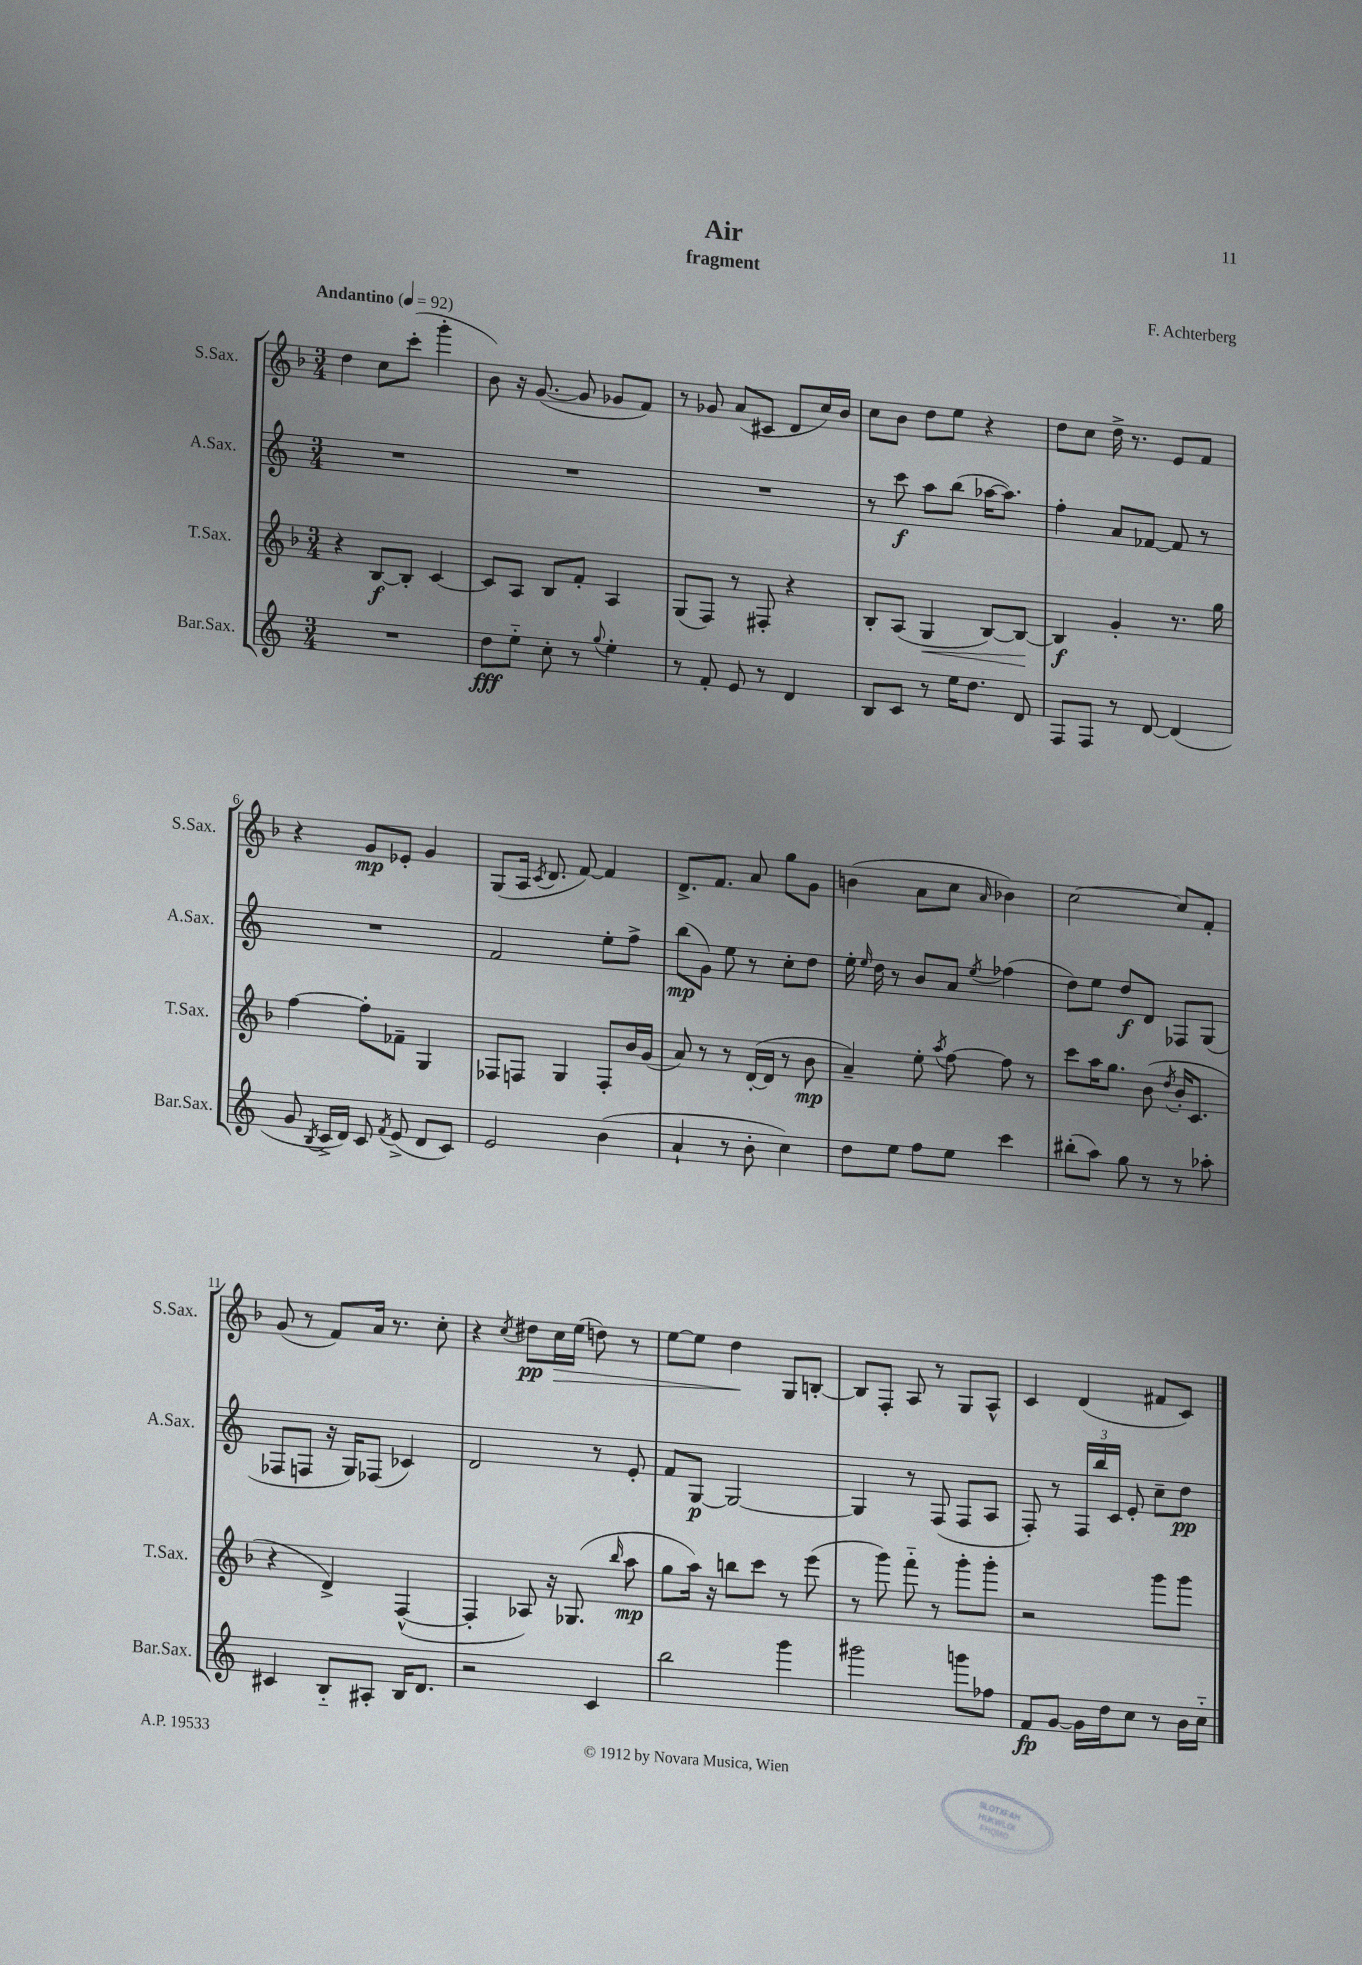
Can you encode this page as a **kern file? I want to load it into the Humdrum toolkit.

**kern	**kern	**kern	**kern
*staff4	*staff3	*staff2	*staff1
*clefG2	*clefG2	*clefG2	*clefG2
*k[]	*k[b-]	*k[]	*k[b-]
*M3/4	*M3/4	*M3/4	*M3/4
*MM92	*MM92	*MM92	*MM92
2.r	4r	2.r	4dd
.	[8B-	.	8cc
.	8B-']	.	(8ccc'
.	[4c	.	4ggg'
=	=	=	=
8dd	8c]	2.r	8b-)
8ee'~	8A	.	16r
.	.	.	([8.g
8cc'	8B-	.	.
8r	8f'	.	8g]
8qqgg	.	.	.
4ee'	4A	.	8g-
.	.	.	8f)
=	=	=	=
8r	(8G	2.r	8r
8f'	8F)	.	8g-
8e	8r	.	(8a
8r	8F#'	.	8c#
4d	4r	.	8d
.	.	.	16cc)
.	.	.	16b-
=	=	=	=
8B	8B-'	8r	8cc
8c	(8A	8ccc	8b-
8r	4G	8aa	8dd
16ee	.	(8bb	8ee
8.dd	.	.	.
.	[8B-)	[16aa-	4r
.	.	8.aa-])	.
8d	8B-_	.	.
=	=	=	=
8F	4B-]	4ff'	8dd
8F	.	.	8cc
8r	4g'	8a	16dd^
.	.	.	8.r
[8d	.	[8f-	.
(4d]	8.r	8f-]	8e
.	.	8r	8f
.	16gg	.	.
=	=	=	=
8g	[4ff	2.r	4r
8qB	.	.	.
16c^	.	.	.
16d)	.	.	.
8c	8ff']	.	8g
8qf	.	.	.
(8e^	8f-~	.	8e-'
8d	4G	.	4g
8c)	.	.	.
=	=	=	=
2e	8F-	2f	(8G
.	8F	.	16A
.	.	.	8qc
.	.	.	8.d
.	4G	.	.
.	.	.	[8f)
(4b	8F'	8ee'	4f]
.	16b-	8ff^	.
.	(16g	.	.
=	=	=	=
4a`	8a)	(8bb	8.d^
.	8r	8g)	.
.	.	.	8.f
8r	8r	8ee	.
8b'	([16d'	8r	8a
.	16d]	.	.
4cc)	8r	8cc'	8gg
.	8b-	8dd	8g
=	=	=	=
8dd	4a~)	16ee'	(4b
.	.	16qqee	.
.	.	16dd	.
8ee	.	8r	.
8ff	8ee'	8b	8a
.	8qaa	.	.
8ee	[8ff	8a	8cc
.	.	8qee	16qqa
4ccc	8ff]	(4ff-	4b-)
.	8r	.	.
=	=	=	=
(8bb#'	8ccc	8dd)	[2cc
8aa)	16aa	8ee	.
.	8.gg	.	.
8gg	.	8dd	.
8r	(8b-	8d	.
.	8qdd	.	.
8r	16b-'	8F-	8cc]
.	8.c	.	.
8aa-'	.	(8G	8f'
=	=	=	=
4c#	4r	8F-	(8g
.	.	8F	8r
8B'~	4d^)	16r	8f)
.	.	16G)	.
8A#'	.	(8F-	16a
.	.	.	8.r
16B	([4F^^	4c-)	.
8.d	.	.	.
.	.	.	8cc'
=	=	=	=
2r	4F']	2d	4r
.	.	.	8qcc
.	8A-)	.	8dd#
.	16r	.	16cc
.	(8.G-	.	(16ee
4c	.	8r	8dd)
.	16qqbb-	.	.
.	8aa	8e'	8r
=	=	=	=
2bb	8gg	8f	[8ee
.	16aa)	[8G	8ee]
.	16r	.	.
.	8bb	2G_	4dd
.	8ccc	.	.
4ggg	8r	.	8G
.	(8eee	.	[8B'
=	=	=	=
2ggg#	8r	4G]	8B]
.	8ggg)	.	8F'
.	8fff'~	8r	8A
.	8r	(8F	8r
8ggg	8ggg'	8F	8G
8ff-	8ggg'	8A	8A^^
=	=	=	=
8f	2r	8F')	4c
[8g	.	8r	.
16g]	.	24F	(4d
.	.	24bb	.
16dd	.	.	.
.	.	24c	.
8cc	.	8e'	.
8r	8ggg	8cc~	8f#
16b	8ggg	8dd	8c)
16cc'~	.	.	.
==	==	==	==
*-	*-	*-	*-
